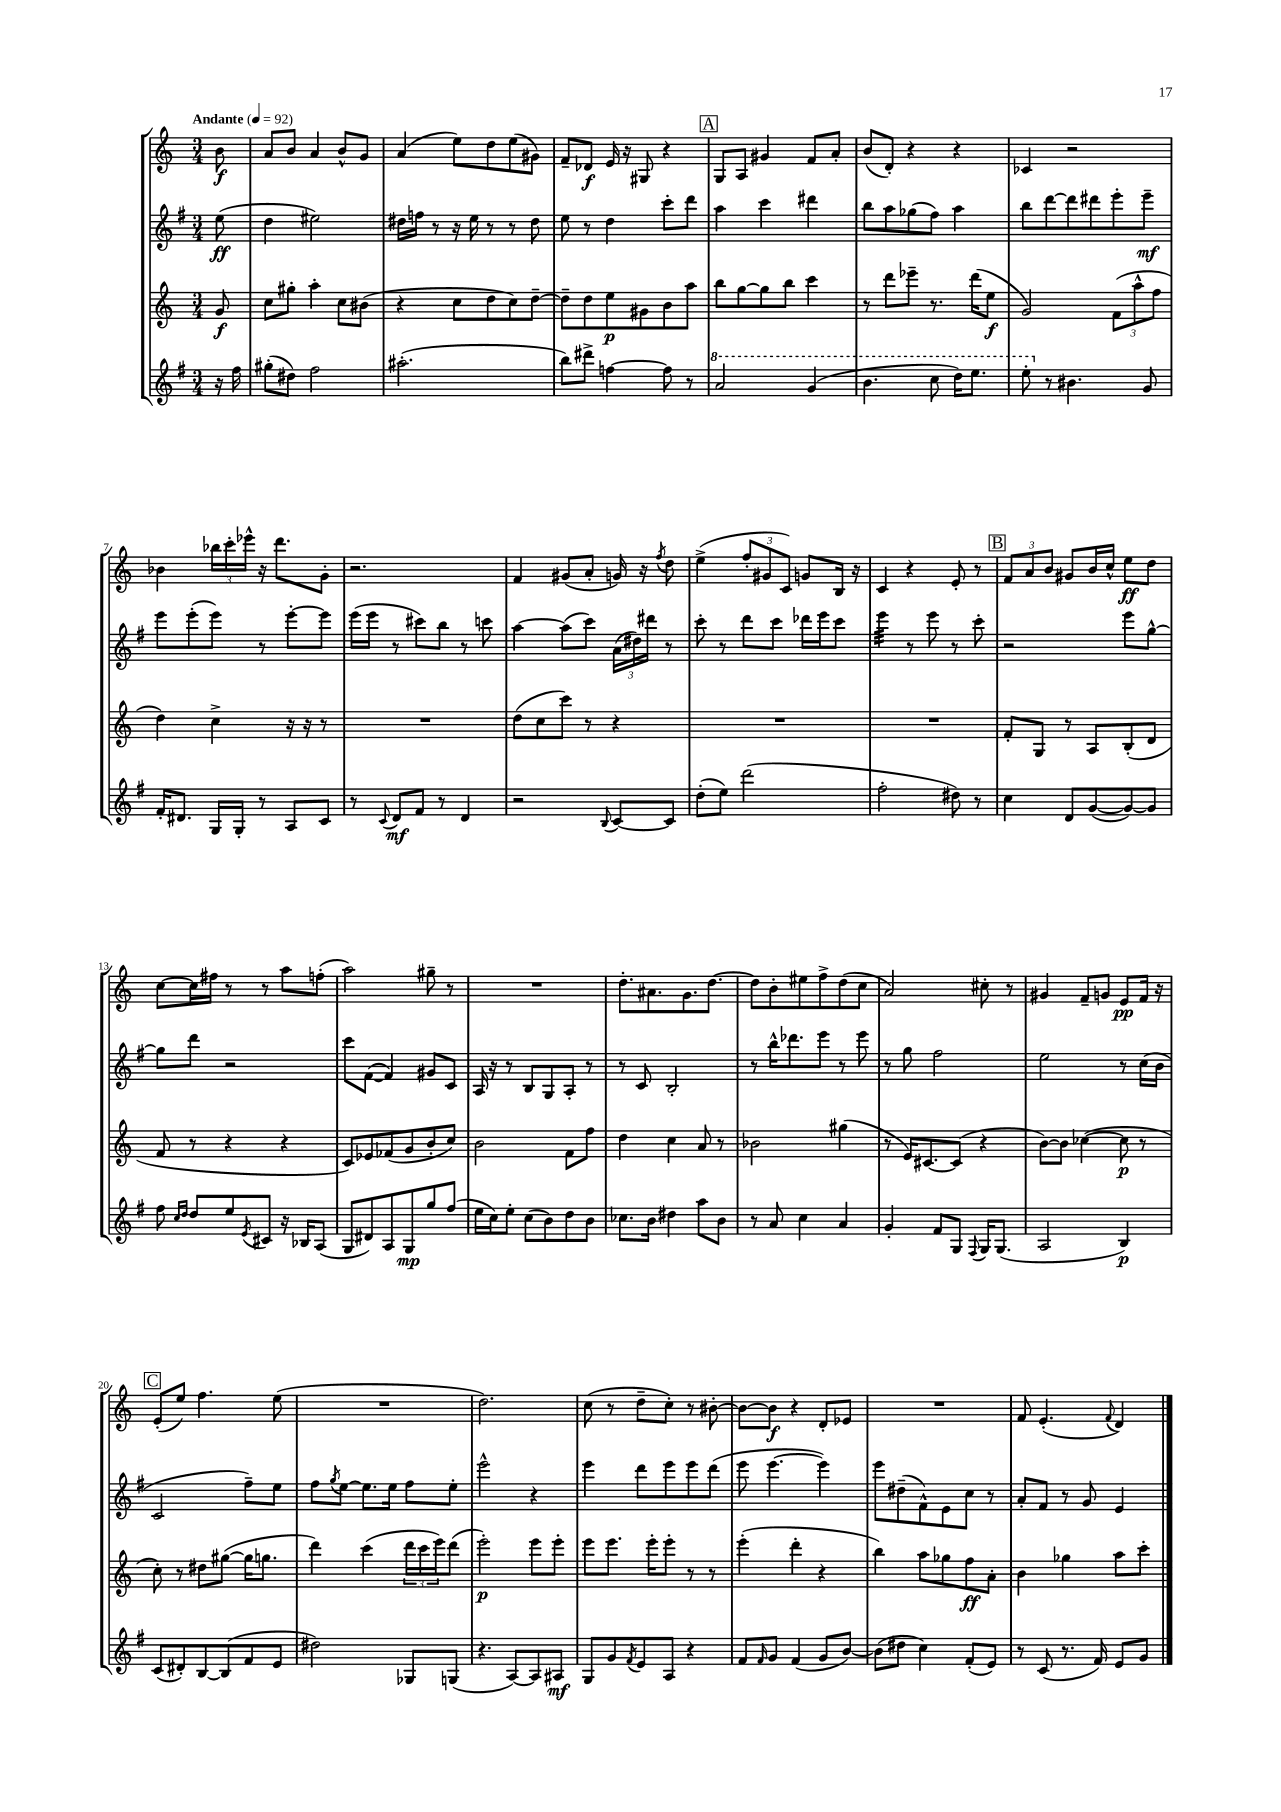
<<
\new StaffGroup <<
\new Staff = "s0" {
    \clef treble \key c \major \numericTimeSignature \time 3/4 \partial 8 \tempo "Andante" 4 = 92
    b'8\f |
    a'8 b'8 a'4 b'8-^ g'8 |
    a'4( e''8) d''8 e''8( gis'8) |
    f'8-- des'8\f e'16 r16 gis8 r4 |
    \mark \markup { \box "A" } g8 a8 gis'4 f'8 a'8-. |
    b'8( d'8-.) r4 r4 |
    ces'4 r2 |
    bes'4 \tuplet 3/2 { bes''16 c'''16-. ees'''16-^ } r16 d'''8. g'8-. |
    r2. |
    f'4 gis'8( a'8-. g'16) r16 \acciaccatura { f''8 } d''8 |
    e''4->( \tuplet 3/2 { f''8-. gis'8 c'8) } g'8 b16 r16 |
    c'4 r4 e'8-. r8 |
    \mark \markup { \box "B" } \tuplet 3/2 { f'8 a'8 b'8 } gis'8 b'16 c''16-^ e''8\ff d''8 |
    c''8~ c''16 fis''16 r8 r8 a''8 f''8-.( |
    a''2) gis''8-- r8 |
    R2. |
    d''8.-. ais'8. g'8. d''8.~ |
    d''8 b'8-. eis''8 f''8-> d''8( c''8 |
    a'2) cis''8-. r8 |
    gis'4 f'8-- g'8 e'8\pp f'16 r16 |
    \mark \markup { \box "C" } e'8-.( e''8) f''4. e''8( |
    R2. |
    d''2.) |
    c''8( r8 d''8-- c''8-.) r8 bis'8~-. |
    bis'8~ bis'8\f r4 d'8-. ees'8 |
    R2. |
    f'8 e'4.-.( \appoggiatura { f'8 } d'4) \bar "|." |
}
\new Staff = "s1" {
    \clef treble \key g \major \numericTimeSignature \time 3/4 \partial 8
    e''8\ff( |
    d''4 eis''2) |
    dis''16 f''16 r8 r16 e''16 r8 r8 dis''8 |
    e''8 r8 d''4 c'''8-. d'''8 |
    \mark \markup { \box "A" } a''4 c'''4 dis'''4 |
    b''8 a''8 ges''8( fis''8) a''4 |
    b''8 d'''8~ d'''8 dis'''8 e'''8-. e'''8--\mf |
    e'''8 e'''8-.( e'''8) r8 e'''8~-. e'''8 |
    e'''16( e'''16 r8 cis'''8) b''8 r8 c'''8 |
    a''4~ a''8( c'''8) \tuplet 3/2 { a'16( dis''16) dis'''16 } r8 |
    c'''8-. r8 d'''8 c'''8 des'''16 e'''16 c'''8 |
    e'''4:32 r8 e'''8 r8 c'''8-. |
    \mark \markup { \box "B" } r2 e'''8 g''8~-^ |
    g''8 d'''8 r2 |
    c'''8 fis'8~( fis'4) gis'8 c'8 |
    a16 r16 r8 b8 g8 a8-. r8 |
    r8 c'8 b2-. |
    r8 b''16-^ des'''8. e'''8 r8 e'''8 |
    r8 g''8 fis''2 |
    e''2 r8 c''16( b'16 |
    \mark \markup { \box "C" } c'2 fis''8--) e''8 |
    fis''8 \acciaccatura { g''8 } e''8~ e''8. e''16 fis''8 e''8-. |
    e'''2-^ r4 |
    e'''4 d'''8 e'''8 e'''8 d'''8( |
    e'''8 e'''4.~ e'''4) |
    e'''8 dis''8--( fis'8-^) e'8 c''8 r8 |
    a'8-. fis'8 r8 g'8 e'4 \bar "|." |
}
\new Staff = "s2" {
    \clef treble \key c \major \numericTimeSignature \time 3/4 \partial 8
    g'8\f |
    c''8 gis''8-. a''4-. c''8 bis'8( |
    r4 c''8 d''8 c''8) d''8~-- |
    d''8-- d''8 e''8\p gis'8 b'8 a''8 |
    \mark \markup { \box "A" } b''8 g''8~ g''8 b''8 c'''4 |
    r8 d'''8 ees'''8-- r8. d'''16( e''8\f |
    g'2) \tuplet 3/2 { f'8( a''8-^ f''8 } |
    d''4) c''4-> r16 r16 r8 |
    R2. |
    d''8( c''8 c'''8) r8 r4 |
    R2. |
    R2. |
    \mark \markup { \box "B" } f'8-. g8 r8 a8 b8-.( d'8 |
    f'8 r8 r4 r4 |
    c'8) ees'8 fes'8( g'8 b'8-. c''8) |
    b'2 f'8 f''8 |
    d''4 c''4 a'8 r8 |
    bes'2 gis''4( |
    r8 e'16) cis'8.~ cis'8( r4 |
    b'8~) b'8 ces''4~( ces''8\p r8 |
    \mark \markup { \box "C" } c''8-.) r8 dis''8 gis''8~( gis''16 g''8. |
    d'''4) c'''4( \tuplet 3/2 { d'''16 c'''16 e'''16) } d'''8( |
    e'''2-.\p) e'''8 e'''8-. |
    e'''8 e'''8. e'''16-. e'''8-. r8 r8 |
    e'''4-.( d'''4-. r4 |
    b''4) a''8 ges''8 f''8\ff a'8-. |
    b'4 ges''4 a''8 c'''8-. \bar "|." |
}
\new Staff = "s3" {
    \clef treble \key g \major \numericTimeSignature \time 3/4 \partial 8
    r16 fis''16 |
    gis''8-.( dis''8) fis''2 |
    ais''2.-.( |
    b''8) dis'''8-> f''4~ f''8 r8 |
    \mark \markup { \box "A" } \ottava #1 a''2 g''4( |
    b''4. c'''8 d'''16) e'''8. |
    e'''8-. \ottava #0 r8 bis'4. g'8 |
    fis'16-. dis'8. g16 g16-. r8 a8 c'8 |
    r8 \appoggiatura { c'8 } d'8\mf fis'8 r8 d'4 |
    r2 \appoggiatura { b8 } c'8~ c'8 |
    d''8-.( e''8) d'''2( |
    fis''2-. dis''8) r8 |
    \mark \markup { \box "B" } c''4 d'8 g'8~( g'8~) g'8 |
    fis''8 \grace { c''16 d''16 } d''8 e''8 \acciaccatura { e'8 } cis'8 r16 bes16 a8( |
    g8 dis'8) a8 g8\mp g''8 fis''8( |
    e''16 c''16) e''8-. c''8( b'8) d''8 b'8 |
    ces''8. b'16 dis''4 a''8 b'8 |
    r8 a'8 c''4 a'4 |
    g'4-. fis'8 g8 \appoggiatura { fis8 } g16 g8.( |
    a2 b4\p) |
    \mark \markup { \box "C" } c'8( dis'8-.) b8~ b8( fis'8 e'8 |
    dis''2) ges8 g8( |
    r4. a8~) a8 ais8\mf |
    g8 g'8 \acciaccatura { fis'8 } e'8 a8 r4 |
    fis'8 \grace { fis'16 } g'8 fis'4( g'8 b'8~) |
    b'8( dis''8 c''4) fis'8-.( e'8) |
    r8 c'8( r8. fis'16) e'8 g'8 \bar "|." |
}
>>
>>
